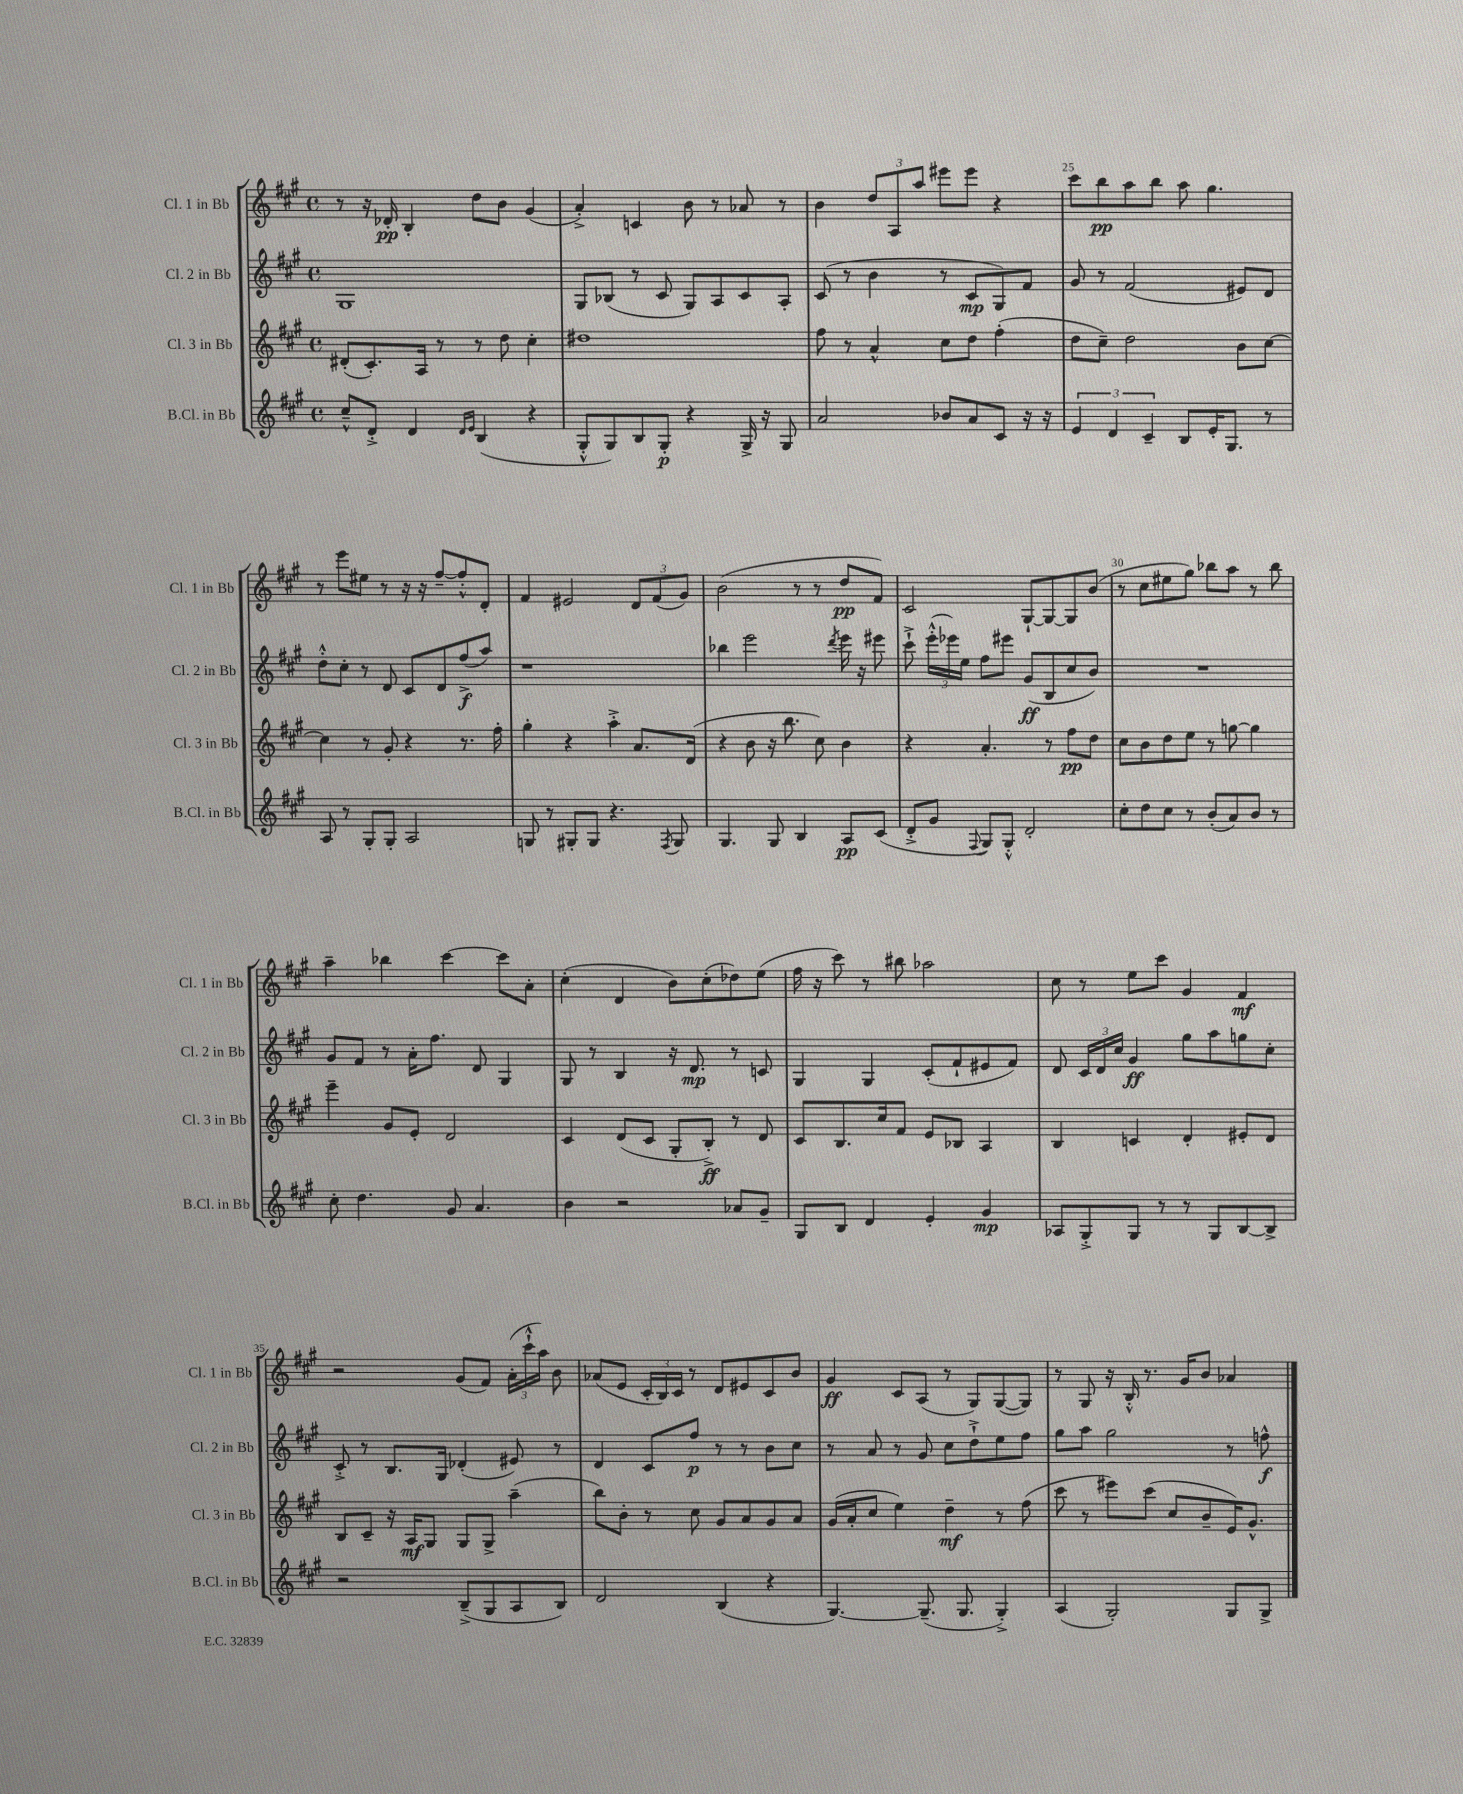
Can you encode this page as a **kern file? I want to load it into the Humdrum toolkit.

**kern	**kern	**kern	**kern
*staff4	*staff3	*staff2	*staff1
*clefG2	*clefG2	*clefG2	*clefG2
*k[f#c#g#]	*k[f#c#g#]	*k[f#c#g#]	*k[f#c#g#]
*M4/4	*M4/4	*M4/4	*M4/4
*met(c)	*met(c)	*met(c)	*met(c)
8cc#~^^	(8d#'	1G#	8r
8d'^	8.c#')	.	16r
.	.	.	16d-'
4d	.	.	4B'
.	16A	.	.
.	8r	.	.
16qqd	.	.	.
16qqe	.	.	.
(4B	8r	.	8dd
.	8dd	.	8b
4r	4cc#'	.	(4g#
=	=	=	=
8G#'^^	1dd#	8G#	4a'^)
8G#)	.	(8B-	.
8B	.	8r	4c
8G#'	.	8c#	.
4r	.	8G#)	8b
.	.	8A	8r
16G#^	.	8c#	8a-
16r	.	.	.
8G#	.	8A'	8r
=	=	=	=
2a	8ff#	(8c#	4b
.	8r	8r	.
.	4a^^	4b	12dd
.	.	.	12A
.	.	.	12aa
8b-	8cc#	8r	8eee#
8a	8dd	8c#	8eee#
8c#	(4ff#'	8G#)	4r
16r	.	8f#	.
16r	.	.	.
=	=	=	=
6e	8dd	8g#	8ccc#
.	8cc#~)	8r	8bb
6d	.	.	.
.	2dd	(2f#	8aa
6c#~	.	.	.
.	.	.	8bb
8B	.	.	8aa
16e'	.	.	4.gg#
8.G#	.	.	.
.	8b	8e#)	.
8r	[8cc#	8d	.
=	=	=	=
8A	4cc#]	8dd'^^	8r
8r	.	8cc#'	8eee
8G#'	8r	8r	8ee#
8G#'	8g#'	8d	8r
2A	4r	8c#	16r
.	.	.	16r
.	.	8d	[8ff#~
.	8.r	(8ff#^	8ff#'^^]
.	.	8aa)	8d'
.	16ff#'	.	.
=	=	=	=
8G	4gg#'	1r	4f#
8r	.	.	.
8G#'	4r	.	2e#
8G#	.	.	.
4.r	4aa'^	.	.
.	8.a	.	12d
.	.	.	(12f#
8qF#	.	.	.
8G#	.	.	.
.	.	.	12g#)
.	(16d	.	.
=	=	=	=
4.G#	4r	4bb-	(2b
.	8b	2eee	.
8G#	16r	.	.
.	8.bb	.	.
4B	.	.	8r
.	8cc#)	.	8r
.	.	8qddd	.
8A	4b	16eee	8dd
.	.	16r	.
(8c#	.	8eee#	8f#)
=	=	=	=
8d'^	4r	8ccc#`^	2c#
8g#	.	(24eee'^^	.
.	.	24eee-)	.
.	.	24ee	.
8qqF#	.	.	.
8G#)	4.a'	8ff#	.
8G#'^^	.	8eee#	.
2d'	.	(8g#	[8G#`
.	8r	8B	8G#_
.	8ff#	8cc#	8G#]
.	8dd	8b)	(8b
=	=	=	=
8cc#'	8cc#	1r	8r
8dd	8b	.	8cc#
8cc#	8dd	.	8ee#
8r	8ee	.	8gg#)
(8b'	8r	.	8bb-
8a)	[8gg	.	8aa
8b	4gg]	.	8r
8r	.	.	8bb-
=	=	=	=
8cc#'	4eee~	8g#	4aa~
4.dd	.	8f#	.
.	8g#	8r	4bb-
.	8e'	16a'	.
.	.	8.ff#	.
8g#	2d	.	[4ccc#
4.a	.	8d	.
.	.	4G#	8ccc#]
.	.	.	8a'
=	=	=	=
4b	4c#	8G#	(4cc#'
.	.	8r	.
2r	(8d	4B	4d
.	8c#	.	.
.	8G#'	16r	8b)
.	.	8.d	.
.	8B'^)	.	(8cc#'
8a-	8r	8r	8dd-)
8g#~	8d	8c	(8ee
=	=	=	=
8G#	8c#	4G#	16ff#
.	.	.	16r
8B	8.B	.	8ccc#)
4d	.	4G#	8r
.	16cc#	.	.
.	8f#	.	8bb#
4e'	8e	(8c#'	2aa-
.	8B-	8f#`	.
4g#	4A	8e#	.
.	.	8f#)	.
=	=	=	=
8A-	4B	8d	8cc#
8G#'^	.	24c#	8r
.	.	24d	.
.	.	24cc#	.
8G#	4c	4g#	8ee
8r	.	.	8ccc#
8r	4d'	8gg#	4g#
8G#	.	8aa	.
[8B	8e#'	8gg	4f#
8B^]	8d	8cc#'	.
=	=	=	=
2r	8B	8c#'^	2r
.	8c#~	8r	.
.	16r	8.B	.
.	16A	.	.
.	8G#	.	.
.	.	16G#	.
(8B~^	8G#	(4d-'	(8g#
8G#	8G#^	.	8f#)
8A	(4aa~	8e#)	(24a'
.	.	.	24ccc#`^^
.	.	.	24aa)
8B)	.	8r	8b
=	=	=	=
2d	8bb)	4d	(8a-
.	8b'	.	8e
.	8r	8c#	24c#'
.	.	.	24B)
.	.	.	24c#
.	8cc#	8ff#	8r
(4B	8g#	8r	8d
.	8a	8r	8e#
4r	8g#	8b	8c#
.	8a	8cc#	8b
=	=	=	=
[4.G#)	(16g#	8r	4g#
.	16a'	.	.
.	8cc#	8a	.
.	4ee)	8r	8c#
(8.G#~]	.	8g#	(8A
.	4dd~	8cc#	8r
8.G#	.	.	.
.	.	8dd`^	8G#)
4G#'^)	8r	8ee	([8G#
.	(8ff#	8ff#	8G#])
=	=	=	=
(4A	8ccc#	8gg#	8r
.	8r	8aa	8G#
2G#')	8eee#)	2gg#	16r
.	.	.	16B'^^
.	(8ccc#	.	8.r
.	8cc#	.	.
.	.	.	16g#
.	8b~	.	8b
8G#	16e)	8r	4a-
.	8.g#^^	.	.
8G#^	.	8ff^^	.
==	==	==	==
*-	*-	*-	*-
